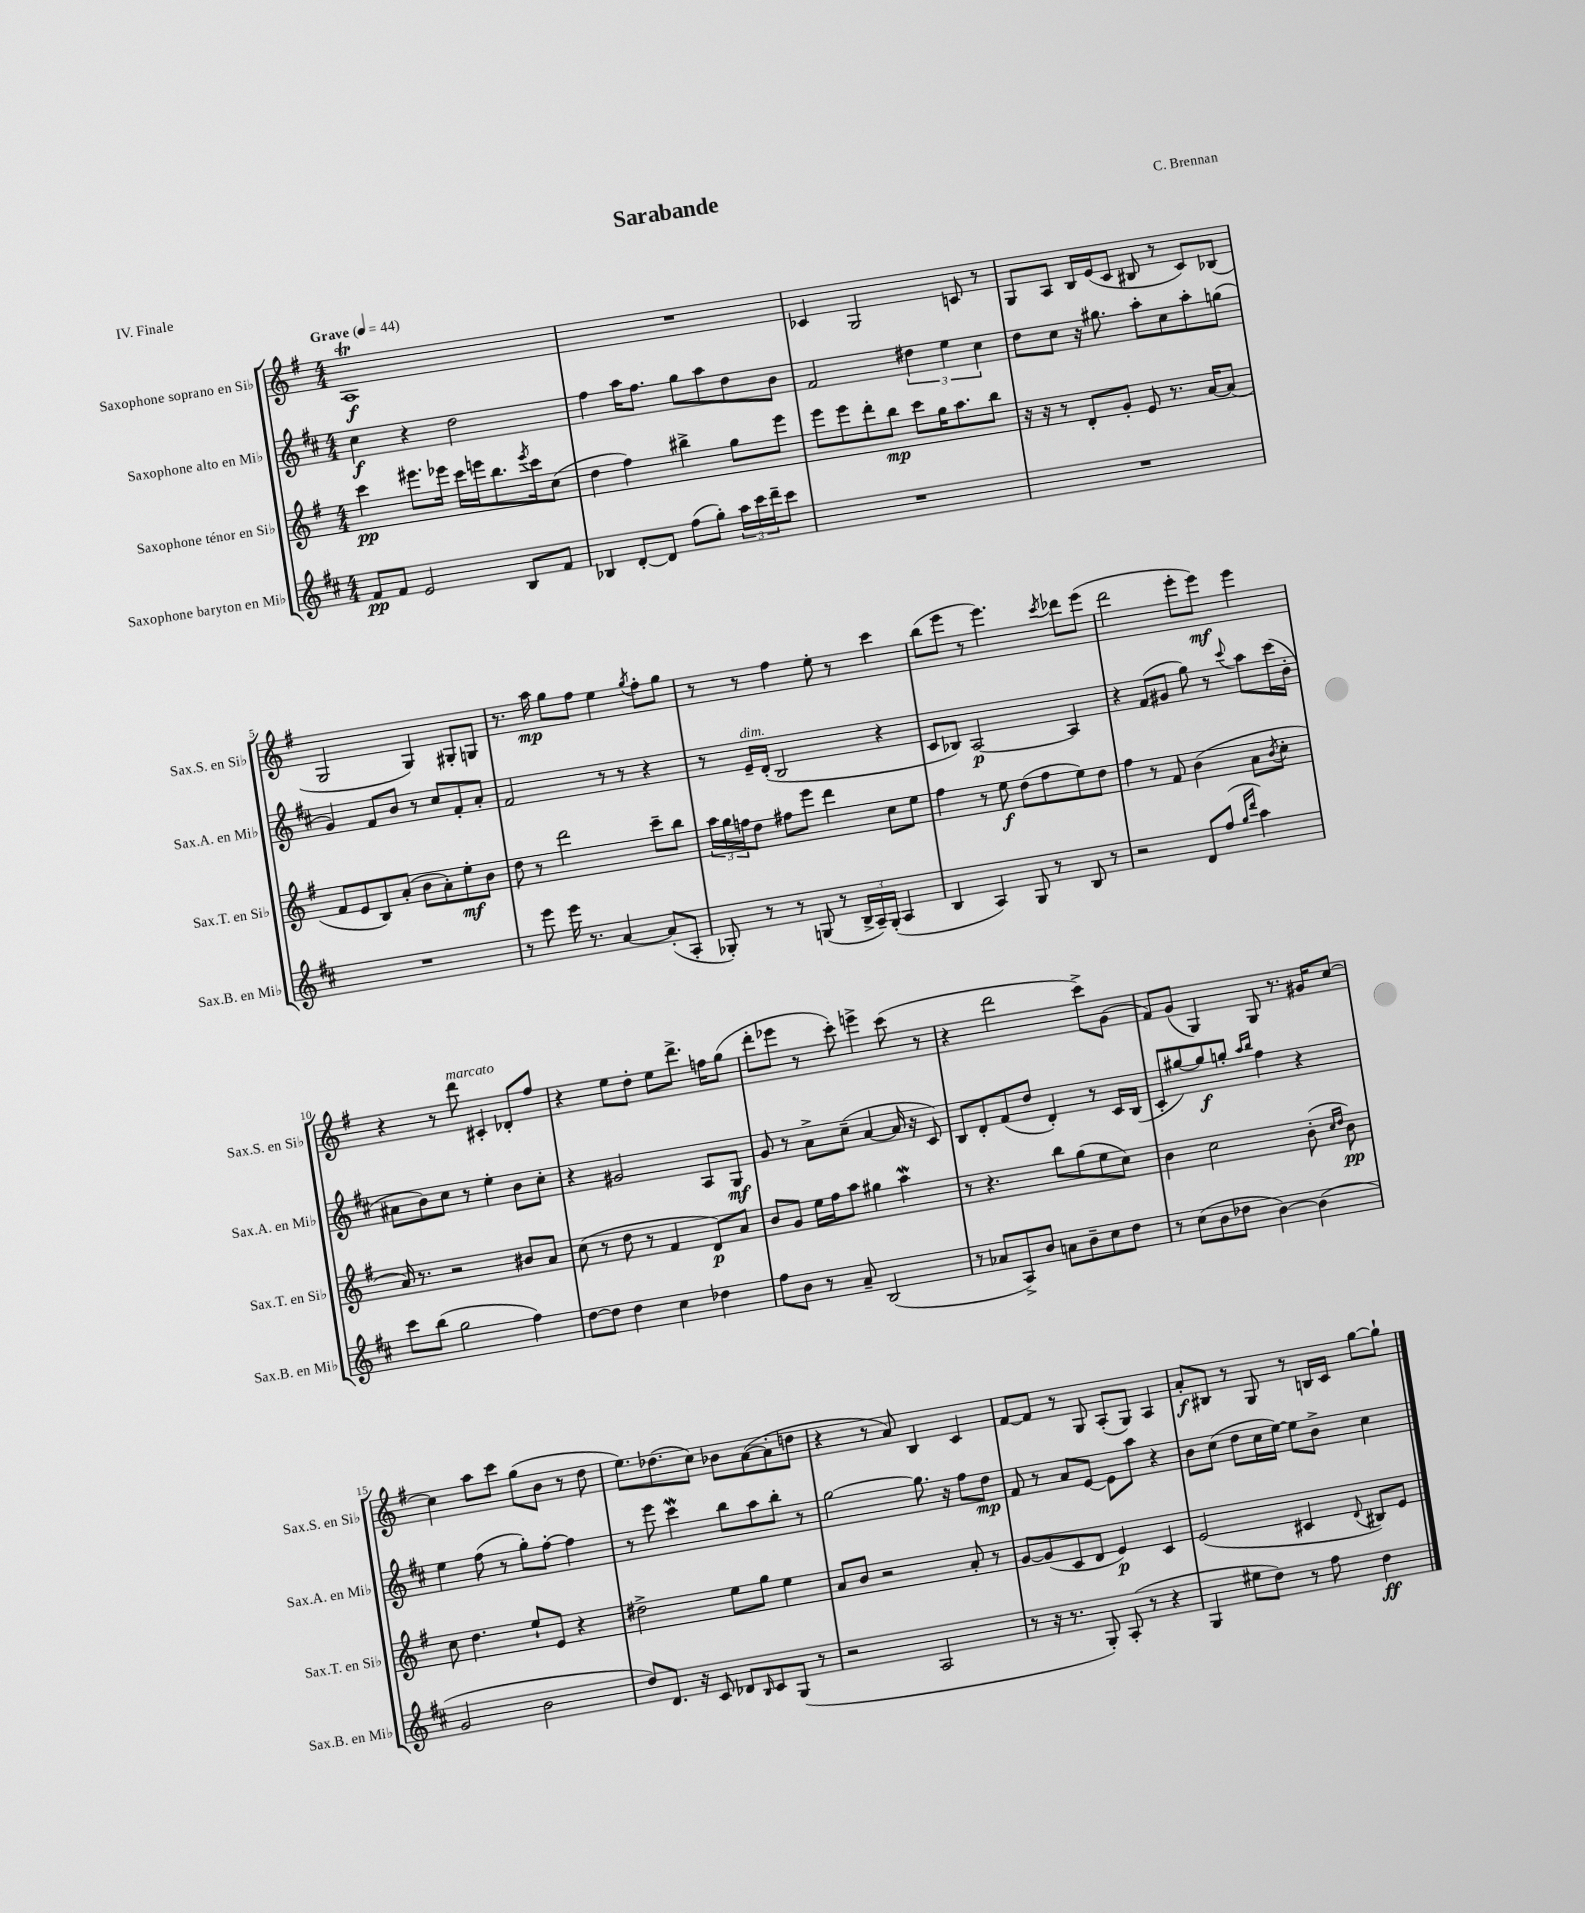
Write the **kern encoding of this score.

**kern	**kern	**kern	**kern
*staff4	*staff3	*staff2	*staff1
*clefG2	*clefG2	*clefG2	*clefG2
*k[f#c#]	*k[f#]	*k[f#c#]	*k[f#]
*M4/4	*M4/4	*M4/4	*M4/4
*MM44	*MM44	*MM44	*MM44
8f#	4ccc	4cc#	1A
8f#	.	.	.
2e	8.eee#	4r	.
.	16eee-	.	.
.	16ccc	2dd	.
.	16eee	.	.
.	8.bb	.	.
8B	.	.	.
.	8qeee	.	.
.	16ccc	.	.
8f#	(8cc	.	.
=	=	=	=
4B-	4dd	4ff#	1r
[8d'	4ff#)	16aa	.
.	.	8.ff#	.
8d]	.	.	.
(8ff#	4bb#^	8gg	.
8gg')	.	8aa	.
24aa	8gg	8dd	.
24ccc#	.	.	.
24ddd~	.	.	.
8ccc#	8eee	8b	.
=	=	=	=
1r	8eee	2f#	4c-
.	8eee	.	.
.	8ddd'	.	2G
.	8bb	.	.
.	8ccc	6dd#	.
.	16gg	.	.
.	.	6ee	.
.	8.aa	.	.
.	.	.	8c
.	.	6cc#	.
.	8bb	.	8r
=	=	=	=
1r	16r	8dd	8G
.	16r	.	.
.	8r	8cc#	8A
.	8d'	16r	16B
.	.	8.gg#	(16e
.	8g'	.	8c
.	8e	8aa'	8B#
.	8.r	8cc#	8r
.	.	8aa'	8c)
.	[16a	.	.
.	(8a]	(8gg	(8B-
=	=	=	=
1r	8f#	4g)	2G
.	8e	.	.
.	8B)	8f#	.
.	(8a'	8b	.
.	8b	8r	4G)
.	8a')	8cc#	.
.	8ee'	8f#'	8G#'
.	8b	8a'	8G
=	=	=	=
8r	8dd	2f#	8.r
8eee	8r	.	.
.	.	.	16aa
16eee	2ddd	.	8gg
8.r	.	.	.
.	.	.	8ff#
[4a	.	8r	4ee
.	.	8r	.
.	.	.	8qgg
(8a']	8ccc~	4r	8ff#'
8A'	8bb	.	8gg
=	=	=	=
8G-')	24aa	8r	8r
.	24gg	.	.
.	24ff	.	.
8r	8dd	16e~	8r
.	.	(16d'	.
8r	8ff#	2B	4ff#
(8G	8eee	.	.
8r	4ddd	.	8ee'
24B^	.	.	8r
24A~)	.	.	.
(24G'	.	.	.
4A	8cc	4r	4ccc
.	8ee	.	.
=	=	=	=
4B	4ff#	8c#	(8bb
.	.	8B-)	8eee
4A)	8r	[2A	8r
.	8ee	.	4.eee)
8G	(8dd	.	.
8r	8ff#	.	.
.	.	.	8qccc
8B	8ee)	4A]	8ddd-
8r	8dd	.	(8eee
=	=	=	=
2r	4ff#	4r	2ddd
.	8r	(8f#	.
.	8f#	8g#	.
8d	(4b	8gg)	8eee'
(8ff#	.	8r	8eee)
16qqgg	.	.	.
16qqddd	.	8qqccc#	.
4aa)	8a	8aa	4eee
.	8qb	.	.
.	8cc'	(16ccc#	.
.	.	16b'	.
=	=	=	=
8ccc#	16a)	8a#	4r
.	8.r	.	.
(8bb	.	8b)	.
2gg	2r	8cc#	8r
.	.	8r	8ddd
.	.	4ee'	4c#'
4ff#)	8b#	8b	8d-'
.	8a	8cc#'	8ff#
=	=	=	=
[8dd	(8cc	4r	4r
8dd]	8r	.	.
4dd	8dd	2g#	8ee
.	8r	.	8dd'
4cc#	4f#	.	8ee
.	.	.	8.ddd^
4dd-	8d)	8A	.
.	.	.	16ff
.	8a	8G	(8gg
=	=	=	=
8ff#	8b	8g	8ddd'
8b	8g	8r	8eee-
8r	16ee	8a^	8r
.	16ff#	.	.
8a~	8aa	(8cc#~	8ccc')
(2B	4gg#	[4a	4eee^
.	4aa	16a]	(8ccc
.	.	16r	.
.	.	8c#)	8r
=	=	=	=
8r	8r	8B	4r
8a-	4.r	8d'	.
8A^)	.	(8f#	2ddd
8b	.	8dd	.
8a	8bb	4d')	.
8b~	(8gg	.	.
8cc#	8ee	8r	8ccc^)
8dd	8cc)	16c#	(8g
.	.	(16B	.
=	=	=	=
8r	4b	8c#'	8f#)
(8cc#	.	[8gg#)	(8g
8b	2cc	8gg#]	4G)
8dd-	.	8gg'	.
.	.	16qqaa	.
.	.	16qqbb	.
[4b)	.	4ff#	8G
.	.	.	8.r
(4b]	(8b'	4r	.
.	.	.	16g#
.	16qqcc	.	.
.	16qqdd	.	.
.	8b)	.	[8cc
=	=	=	=
2g	8cc	4ee	4cc]
.	4.dd	.	.
.	.	(8ff#	8aa
.	.	8r	8ccc
2b	8ee`	8gg')	(8gg
.	8e	[8ff#'	8b
.	4r	4ff#]	8r
.	.	.	8dd
=	=	=	=
8dd)	2dd#^	8r	8.ee)
8.d	.	8eee	.
.	.	.	(8.dd-
.	.	4ccc#	.
16r	.	.	.
8c#	.	.	8cc)
8d-	8ee	8bb	8b-
16qqB	.	.	.
8c#	8gg	8aa	([8a
(8G	4ee	8bb'	8a']
8r	.	8r	8dd
=	=	=	=
2r	8a	[2gg	4r
.	8b	.	.
.	2r	.	8r
.	.	.	8a)
2A	.	8.gg]	4B
.	.	16r	.
.	8a'	8ff#	4c
.	8r	8dd	.
=	=	=	=
8r	[8g	8f#	[8f#
16r	(8g]	8r	8f#]
8.r	.	.	.
.	8c	8a	8r
8G')	8d	[8e	8G
(8A'	4e)	8e]	(8A'
8r	.	8aa	8G)
4r	4c	4r	4A
=	=	=	=
4G	(2e	8b	8a'
.	.	(8cc#	8B#
8ee#	.	8dd	8r
8dd)	.	16cc#	8G
.	.	[16ee)	.
8r	4c#	8ee]	8r
8ff#	.	8b^	16B
.	.	.	16c
.	8qqd	.	.
4dd	8B#)	4cc#	[8gg
.	8e	.	8gg`]
==	==	==	==
*-	*-	*-	*-
